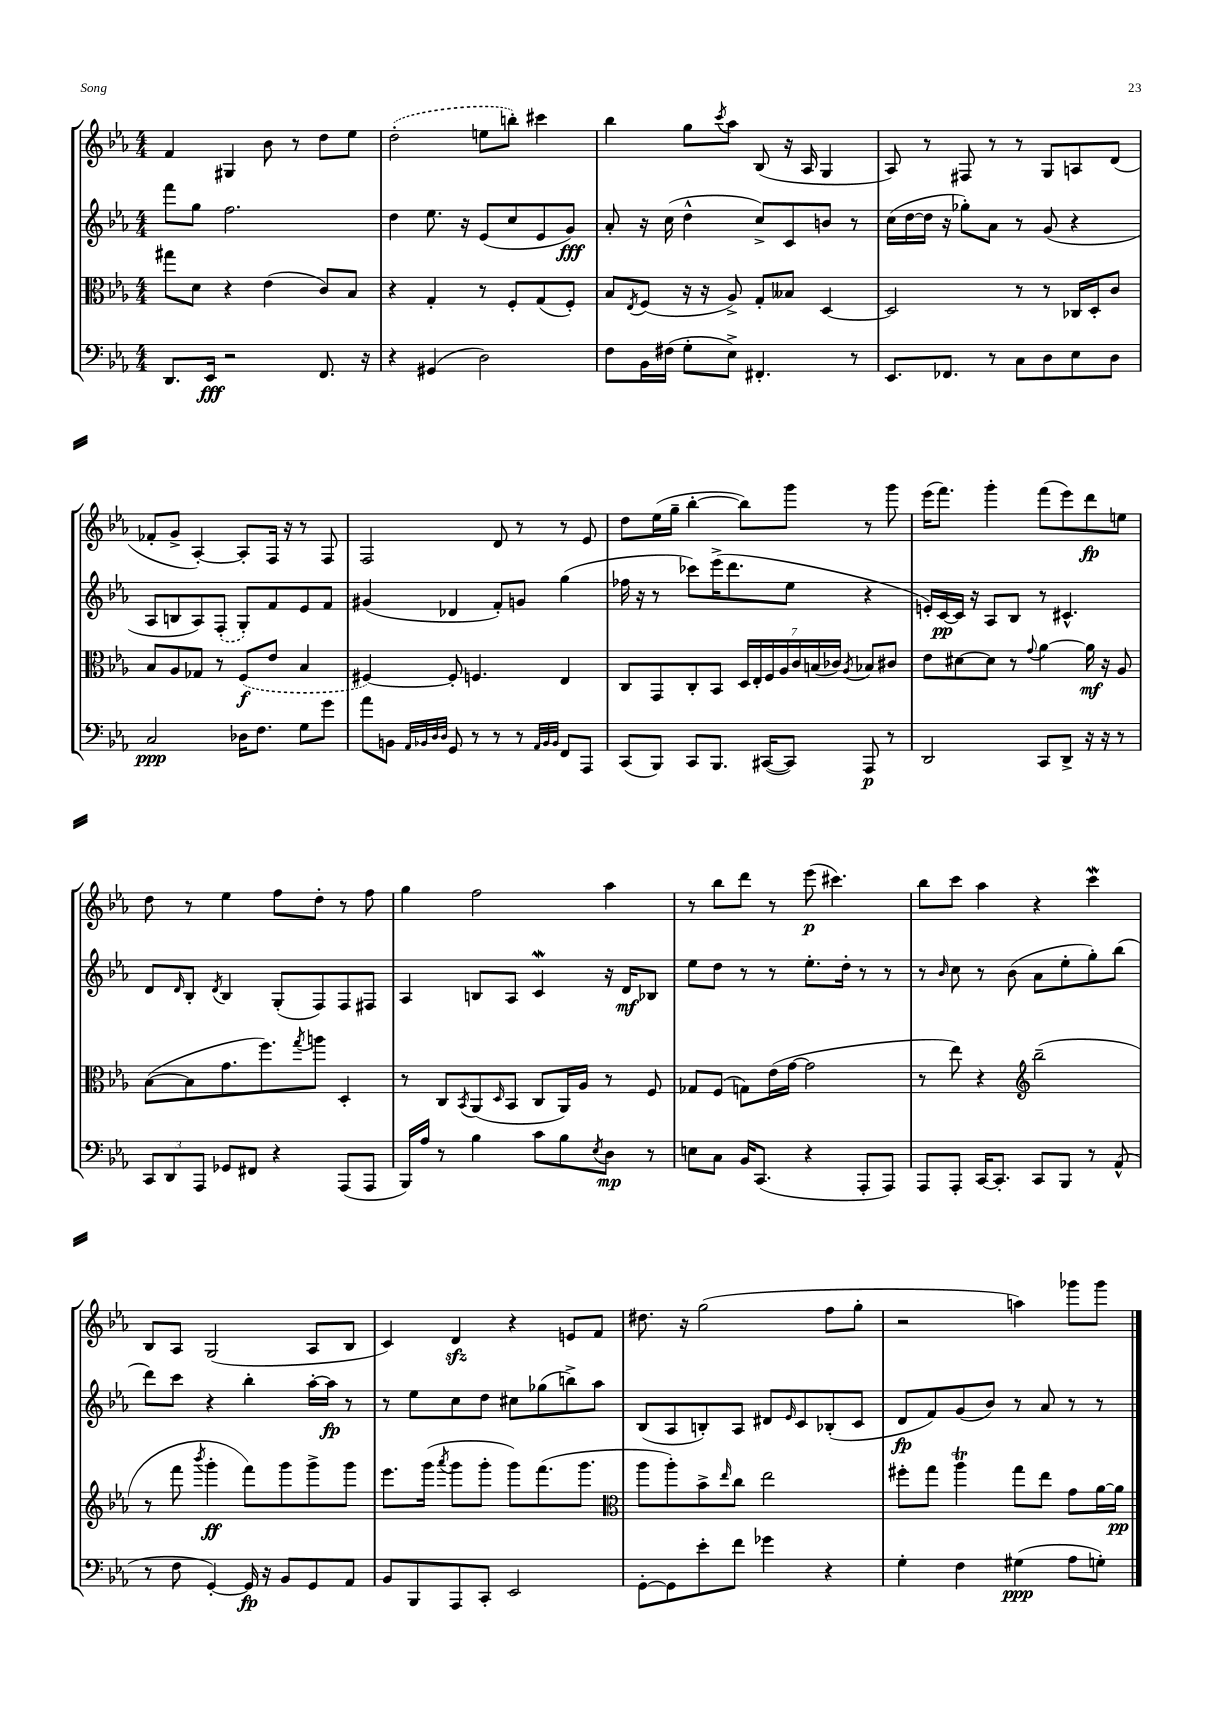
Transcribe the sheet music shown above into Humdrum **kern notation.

**kern	**kern	**kern	**kern
*staff4	*staff3	*staff2	*staff1
*clefF4	*clefC3	*clefG2	*clefG2
*k[b-e-a-]	*k[b-e-a-]	*k[b-e-a-]	*k[b-e-a-]
*M4/4	*M4/4	*M4/4	*M4/4
8.DD	8gg#	8fff	4f
.	8d	8gg	.
16EE-	.	.	.
2r	4r	2.ff	4G#
.	(4e-	.	8b-
.	.	.	8r
8.FF	8c)	.	8dd
.	8B-	.	8ee-
16r	.	.	.
=	=	=	=
4r	4r	4dd	(2dd'
(4GG#	4G'	8.ee-	.
.	.	16r	.
2D)	8r	(8e-	8ee
.	8F'	8cc	8bb')
.	(8G	8e-	4ccc#
.	8F')	8g)	.
=	=	=	=
8F	8B-	8a-'	4bb-
.	8qE-	.	.
16BB-	(8F	16r	.
(16F#	.	(16cc	.
8G'	16r	4dd^^	8gg
.	16r	.	.
.	.	.	8qccc
8E-^)	8A-^)	.	8aa-
4.FF#'	8G'	8cc^)	(8B-
.	8B--	8c	16r
.	.	.	16A-
.	[4D	8b	4G
8r	.	8r	.
=	=	=	=
8.EE-	2D]	(16cc	8A-)
.	.	[16dd	.
.	.	16dd]	8r
8.FF-	.	16r	.
.	.	8gg-')	8F#
8r	.	8a-	8r
8C	8r	8r	8r
8D	8r	(8g	8G
8E-	16C-	4r	8A
.	16D'	.	.
8D	8c	.	(8d
=	=	=	=
2C	8B-	8A-	8f-'
.	8A-	8B	8g^
.	8G-	8A-)	[4A-')
.	8r	(8F'	.
16D-	(8F	8G')	8A-']
8.F	.	.	.
.	8e-	8f	16F
.	.	.	16r
8G	4B-	8e-	8r
8g	.	8f	8F
=	=	=	=
8a-	[4F#)	(4g#	2F
8BB	.	.	.
32qqAA-	.	.	.
32qqBB-	.	.	.
32qqD	.	.	.
32qqD	.	.	.
8GG	8F#']	4d-	.
8r	4.F	.	.
8r	.	8f')	8d
8r	.	8g	8r
32qqAA-	.	.	.
32qqBB-	.	.	.
32qqBB-	.	.	.
8FF	4E-	(4gg	8r
8AAA-	.	.	8e-
=	=	=	=
(8CC	8C	16ff-	8dd
.	.	16r	.
8BBB-)	8GG	8r	(16ee-
.	.	.	16gg~
8CC	8C'	8ccc-)	[4bb-'
8.BBB-	8BB-	(16eee-^	.
.	.	8.ddd	.
.	28D	.	8bb-])
.	28E-'	.	.
([16CC#	.	.	.
.	28F	.	.
.	28A-	.	.
8CC#])	.	8ee-	8ggg
.	28c	.	.
.	(28B	.	.
.	28c-)	.	.
.	8qA-	.	.
8AAA-	8B-	4r	8r
8r	8c#	.	8ggg
=	=	=	=
2DD	8e-	16e')	(16eee-
.	.	[16c	8.fff)
.	[8d#	16c]	.
.	.	16r	.
.	8d#]	8A-	4ggg'
.	8r	8B-	.
.	8qqg	.	.
8CC	[4a-	8r	(8fff
8DD^	.	4.c#^^	8eee-)
16r	16a-]	.	8ddd
16r	16r	.	.
8r	8A-	.	8ee
=	=	=	=
12CC	([8B-	8d	8dd
12DD	.	.	.
.	.	16qqd	.
.	8B-]	8B-'	8r
12AAA-	.	.	.
.	.	8qd	.
8GG-	8.g	4B-	4ee-
8FF#	.	.	.
.	8.ff)	.	.
4r	.	(8G'	8ff
.	8qgg	.	.
.	8aa	8F)	8dd'
(8AAA-	4D'	8F	8r
8AAA-	.	8F#	8ff
=	=	=	=
16BBB-)	8r	4A-	4gg
16A-	.	.	.
8r	8C	.	.
.	8qBB-	.	.
4B-	(8AA-	8B	2ff
.	16qqD	.	.
.	8BB-	8A-	.
8c	8C	4c	.
8B-	16AA-)	.	.
.	16A-	.	.
8qE-	.	.	.
8D	8r	16r	4aa-
.	.	16d	.
8r	8F	8B-	.
=	=	=	=
8E	8G-	8ee-	8r
8C	(8F	8dd	8bb-
16BB-	8G)	8r	8ddd
(8.CC	.	.	.
.	(16e-	8r	8r
.	[16g	.	.
4r	2g]	8.ee-'	(8eee-
.	.	.	4.ccc#)
.	.	16dd'	.
8AAA-'	.	8r	.
8AAA-)	.	8r	.
=	=	=	=
8AAA-	8r	8r	8bb-
.	.	16qqb-	.
8AAA-'	8ee-)	8cc	8ccc
[16CC	4r	8r	4aa-
8.CC']	.	.	.
.	.	(8b-	.
*	*clefG2	*	*
8CC	(2bb-~	8a-	4r
8BBB-	.	8ee-'	.
8r	.	8gg')	4ccc
(8AA-^^	.	(8bb-	.
=	=	=	=
8r	8r	8ddd)	8B-
8F	8fff	8ccc	8A-
.	8qbbb-	.	.
[4GG')	4ggg'	4r	(2G
16GG]	8fff)	4bb-'	.
16r	.	.	.
8BB-	8ggg	.	.
8GG	8ggg^	[16aa-'	8A-
.	.	16aa-]	.
8AA-	8ggg	8r	8B-
=	=	=	=
8BB-	8.eee-	8r	4c)
8BBB-	.	8ee-	.
.	(16ggg	.	.
.	8qaaa-	.	.
8AAA-	8ggg	8cc	4d
8CC'	8ggg'	8dd	.
2EE-	8ggg)	8cc#	4r
.	(8.fff	(8gg-	.
.	.	8bb^)	8e
.	8.ggg	.	.
.	.	8aa-	8f
=	=	=	=
*	*clefC3	*	*
[8GG'	8aa-	(8B-	8.dd#
8GG]	8aa-')	8A-	.
.	.	.	16r
8e-'	8b-^	8B')	(2gg
.	16qqee-	.	.
8f	8cc	8A-	.
4g-	2ee-	8d#	.
.	.	16qqe-	.
.	.	8c	.
4r	.	(8B-'	8ff
.	.	8c	8gg'
=	=	=	=
4G'	8ff#'	8d	2r
.	8gg	8f)	.
4F	4aa-	(8g	.
.	.	8b-)	.
(4G#	8gg	8r	4aa)
.	8ee-	8a-	.
8A-	8g	8r	8ggg-
8G')	[16a-	8r	8ggg-
.	16a-]	.	.
==	==	==	==
*-	*-	*-	*-
